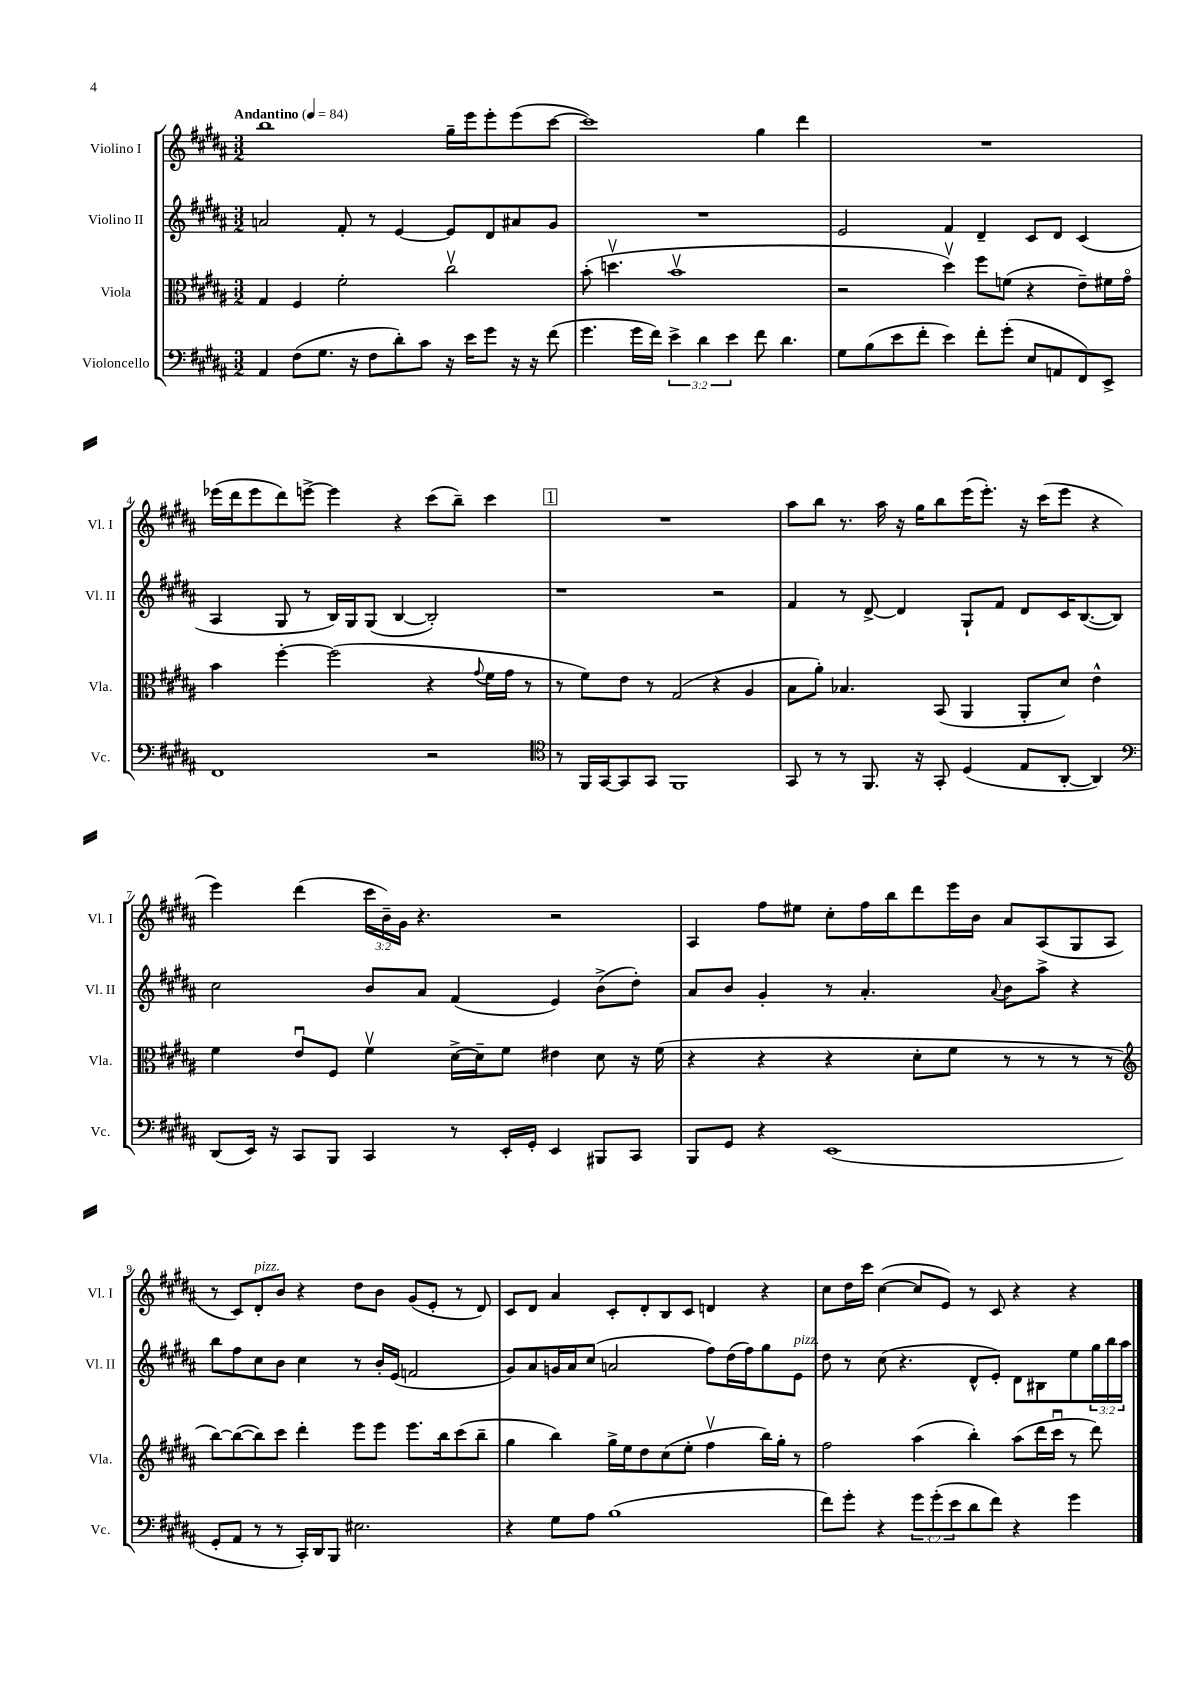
<<
\new StaffGroup <<
\new Staff = "s0" \with { instrumentName = "Violino I" shortInstrumentName = "Vl. I" } {
    \clef treble \key b \major \numericTimeSignature \time 3/2 \override Staff.TupletNumber.text = #tuplet-number::calc-fraction-text \tempo "Andantino" 4 = 84
    b''1 gis''16-- e'''16 e'''8-. e'''8( cis'''8~ |
    cis'''1) gis''4 dis'''4 |
    R1. |
    ees'''16( dis'''16 ees'''8 dis'''8) e'''8~-> e'''4 r4 cis'''8( b''8--) cis'''4 |
    \mark \markup { \box "1" } R1. |
    ais''8 b''8 r8. ais''16 r16 gis''16 b''8 e'''16( e'''8.-.) r16 cis'''16( e'''8 r4 |
    e'''4) dis'''4( \tuplet 3/2 { cis'''16 b'16--) gis'16 } r4. r2 |
    ais4 fis''8 eis''8 cis''8-. fis''16 b''16 dis'''8 e'''16 b'16 ais'8 ais8( gis8 ais8 |
    r8 cis'8) dis'8-.^\markup { \italic "pizz." } b'8 r4 dis''8 b'8 gis'8( e'8-. r8 dis'8) |
    cis'8 dis'8 ais'4 cis'8-. dis'8-. b8 cis'8 d'4 r4 |
    cis''8 dis''16 cis'''16 cis''4~( cis''8 e'8) r8 cis'8 r4 r4 \bar "|." |
}
\new Staff = "s1" \with { instrumentName = "Violino II" shortInstrumentName = "Vl. II" } {
    \clef treble \key b \major \numericTimeSignature \time 3/2 \override Staff.TupletNumber.text = #tuplet-number::calc-fraction-text
    a'2 fis'8-. r8 e'4~ e'8 dis'8 ais'8 gis'8 |
    R1. |
    e'2 fis'4 dis'4-- cis'8 dis'8 cis'4( |
    ais4 gis8 r8 b16) gis16 gis8( b4~ b2-.) |
    \mark \markup { \box "1" } r1 r2 |
    fis'4 r8 dis'8~-> dis'4 gis8-! fis'8 dis'8 cis'16 b8.~( b8) |
    cis''2 b'8 ais'8 fis'4( e'4) b'8->( dis''8-.) |
    ais'8 b'8 gis'4-. r8 ais'4.-. \appoggiatura { ais'8 } b'8 ais''8-> r4 |
    b''8 fis''8 cis''8 b'8 cis''4 r8 b'16-. e'16( f'2 |
    gis'8) ais'8 g'16 ais'16 cis''8( a'2 fis''8) dis''16( fis''16) gis''8 e'8^\markup { \italic "pizz." } |
    dis''8 r8 cis''8( r4. dis'8-^ e'8-.) dis'8 bis8 e''8 \tuplet 3/2 { gis''16 b''16 ais''16 } \bar "|." |
}
\new Staff = "s2" \with { instrumentName = "Viola" shortInstrumentName = "Vla." } {
    \clef alto \key b \major \numericTimeSignature \time 3/2
    gis4 fis4 fis'2-. cis''2\upbow |
    b'8-.( d''4.\upbow b'1\upbow |
    r2 dis''4\upbow) fis''8 f'8( r4 e'8--) fis'16 gis'16\flageolet |
    b'4 fis''4~-. fis''2( r4 \appoggiatura { gis'8 } fis'16 gis'16 r8 |
    \mark \markup { \box "1" } r8 fis'8) e'8 r8 gis2( r4 ais4 |
    b8 ais'8-.) bes4. b,8( ais,4 ais,8-. dis'8) e'4-^ |
    fis'4 e'8\downbow fis8 fis'4\upbow dis'16~-> dis'16-- fis'8 eis'4 dis'8 r16 fis'16( |
    r4 r4 r4 dis'8-. fis'8 r8 r8 r8 r8 |
    \clef treble b''8~) b''8~( b''8) cis'''8 dis'''4-. e'''8 e'''8 e'''8. b''16 cis'''8( b''8-- |
    gis''4 b''4) gis''16-> e''16 dis''8 cis''8( e''8-. fis''4\upbow b''16) gis''16-. r8 |
    fis''2 ais''4( b''4-.) ais''8( dis'''16 cis'''16\downbow r8 dis'''8) \bar "|." |
}
\new Staff = "s3" \with { instrumentName = "Violoncello" shortInstrumentName = "Vc." } {
    \clef bass \key b \major \numericTimeSignature \time 3/2 \override Staff.TupletNumber.text = #tuplet-number::calc-fraction-text
    ais,4 fis8( gis8. r16 fis8 dis'8-.) cis'8 r16 e'16 gis'8 r16 r16 fis'8( |
    gis'4. gis'16 fis'16) \tuplet 3/2 { e'4-> dis'4 e'4 } fis'8 dis'4. |
    gis8 b8( e'8 fis'8-. e'4) fis'8-. gis'8-.( e8 a,8 fis,8) e,8-> |
    fis,1 r2 |
    \mark \markup { \box "1" } \clef tenor r8 fis,16 gis,16~ gis,8 gis,8 fis,1 |
    gis,8 r8 r8 fis,8. r16 gis,8-. dis4( e8 ais,8~-. ais,4) |
    \clef bass dis,8( e,16) r16 cis,8 b,,8 cis,4 r8 e,16-. gis,16-. e,4 bis,,8 cis,8 |
    b,,8 gis,8 r4 e,1( |
    gis,8-. ais,8 r8 r8 cis,16-.) dis,16 b,,8 eis2. |
    r4 gis8 ais8 b1( |
    fis'8) gis'8-. r4 \tuplet 3/2 { gis'8 gis'8-.( e'8 } dis'8 fis'8) r4 gis'4 \bar "|." |
}
>>
>>
